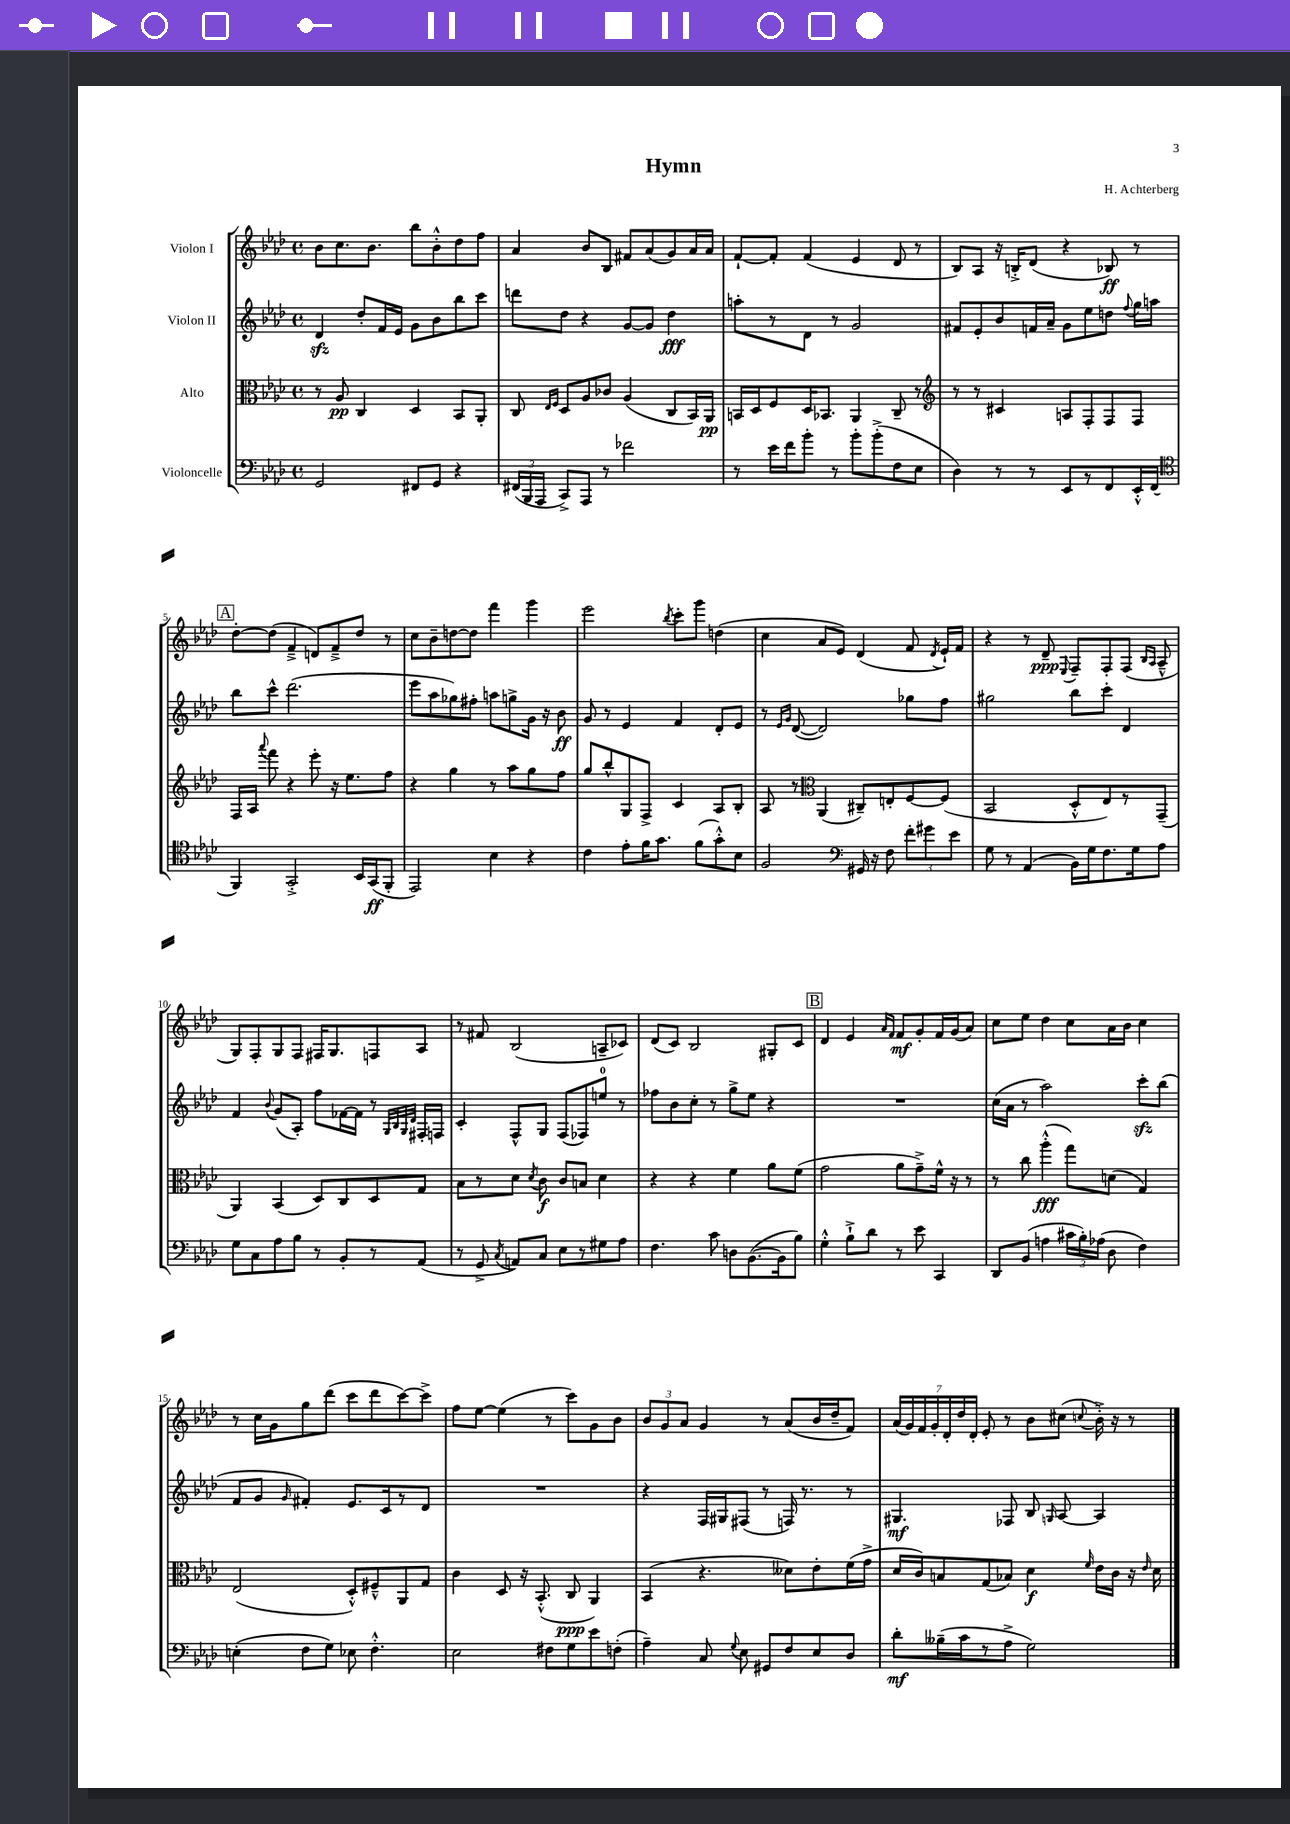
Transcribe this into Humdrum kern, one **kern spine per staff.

**kern	**kern	**kern	**kern
*staff4	*staff3	*staff2	*staff1
*clefF4	*clefC3	*clefG2	*clefG2
*k[b-e-a-d-]	*k[b-e-a-d-]	*k[b-e-a-d-]	*k[b-e-a-d-]
*M4/4	*M4/4	*M4/4	*M4/4
*met(c)	*met(c)	*met(c)	*met(c)
2GG	8r	4d-	8b-
.	8A-	.	8.cc
.	4C	8dd-'	.
.	.	.	8.b-
.	.	16f	.
.	.	16e-	.
8FF#	4D-	8g	8bb-
8GG	.	8b-	8b-'^^
4r	8BB-	8bb-	8dd-
.	8AA-'	8ccc	8ff
=	=	=	=
(24FF#	8C	8ddd	4a-
24BBB-	.	.	.
24AAA-	.	.	.
.	16qqE-	.	.
.	16qqF	.	.
8CC^)	8D-	8dd-	.
8AAA-	8A-	4r	8b-
8r	8c-	.	8B-
2f-	(4A-	[8g	8f#
.	.	8g]	(8a-
.	8C	4dd-	8g)
.	16BB-)	.	16a-
.	16AA-	.	16a-
=	=	=	=
8r	16BB	8aa'	[8f`
.	16D-	.	.
16e-	8F	8r	8f']
16f	.	.	.
8b-'	16D-	8d-	(4f
.	8.BB-	.	.
8r	.	8r	.
8b-'	4AA-	2g	4e-
(8b-'^	.	.	.
8F	8C~	.	8d-
8E-	8r	.	8r
=	=	=	=
*	*clefG2	*	*
4D-)	8r	8f#	8B-)
.	8r	8e-'	8A-
8r	4c#	8b-	16r
.	.	.	16B'^
8r	.	16f	(8d-
.	.	16a-~	.
8EE-	8A	8g	4r
8r	8F'	8ee-	.
8FF	8F	8dd	8B-)
.	.	8qqff	.
16EE-'^^	8F	16gg	8r
(16FF	.	16aa	.
=	=	=	=
*clefC4	*	*	*
4FF)	16F	8bb-	[8dd-'
.	16A-	.	.
.	8qqaaa-	.	.
.	8fff	8ccc^^	(8dd-]
2GG'^	4r	(2.ddd-	4f~^
.	8eee-'	.	8d)
.	16r	.	8f~^
.	8.ee-	.	.
16BB-	.	.	8dd-
(16GG	.	.	.
8FF'	8ff	.	8r
=	=	=	=
2EE-)	4r	8eee-	8cc
.	.	8aa-	8b-~
.	4gg	8gg-)	[8dd
.	.	8ff#'	8dd]
4B-	8r	8aa	4fff
.	8aa-	8gg^	.
4r	8gg	16g	4ggg
.	.	16r	.
.	8ff	8b-	.
=	=	=	=
4c	8gg	8g	2eee-
.	8bb-^^	8r	.
8e-'	8G	4e-	.
16f	8F^	.	.
8.g	.	.	.
.	.	.	8qbb-
.	4c	4f	8ccc'
(8f	.	.	8ggg
8g'^^)	8A-	8d-'	(4dd
8B-	8B-'	8e-	.
=	=	=	=
2F	8A-	8r	4cc
.	.	16qqe-	.
.	.	16qqg	.
.	8r	([8d-	.
*	*clefC3	*	*
.	(4AA-	2d-])	8a-
.	.	.	8e-)
*clefF4	*	*	*
16GG#	8C#~)	.	(4d-
16r	.	.	.
8F	8E'	.	.
12f'	[8F	8gg-	8f
12g#	.	.	.
.	.	.	8qd-
.	(8F]	8ff	16e-`)
12e-	.	.	.
.	.	.	16f
=	=	=	=
8G	2BB-	2gg#	4r
8r	.	.	.
(4AA-	.	.	8r
.	.	.	8d-~
.	.	.	8qqE-
16BB-)	8D-'^^	8bb-	8F~
16G	.	.	.
8.F	8E-)	8ccc'	8F'
.	8r	4d-	(8F
16G	.	.	.
.	.	.	16qqB-
.	.	.	16qqA-
8A-	(8GG~	.	8A-~^^
=	=	=	=
8G	4AA-)	4f	8G)
8C	.	.	8F'
.	.	8qqb-	.
8A-	(4BB-	(8g	8G
8B-	.	8A-')	8F
8r	8D-)	8ff	16F#
.	.	.	8.G
8BB-'	8C	[16f-	.
.	.	16f-]	.
8r	8D-	8r	8F
.	.	32qqG	.
.	.	32qqB-	.
.	.	32qqG	.
.	.	32qqd-	.
(8AA-	8G	16F#'	8A-
.	.	16F	.
=	=	=	=
8r	8B-	4c'	8r
8GG^	8r	.	8f#
8qC	.	.	.
8AA)	8d-	8F^^	(2B-
.	8qd-	.	.
8C	8c	8G	.
8E-	8c	(8F	.
8r	8B	8F-)	.
8G#	4d-	8ee	8A~
8A-	.	8r	8c-)
=	=	=	=
4.F	4r	8ff-	(8d-
.	.	8b-	8c)
.	4r	8cc'	2B-
8c	.	8r	.
8D	4f	8gg^	.
([8.BB-	.	8ee-	.
.	8a-	4r	8G#'
16BB-]	.	.	.
8B-)	(8f	.	8c
=	=	=	=
4G'^^	2g	1r	4d-
8B-`^	.	.	4e-
8d-	.	.	.
.	.	.	16qqa-
.	.	.	16qqf
8r	8a-	.	8f
8e-	8g~^)	.	8g'
4CC	16f^^	.	16f
.	16r	.	(16g
.	8r	.	8a-)
=	=	=	=
8DD-	8r	(16cc	8cc
.	.	16a-	.
(8BB-	8cc	8r	8ee-
4A	(4aa-'^^	2aa-)	4dd-
24c#	8gg)	.	8cc
24B-')	.	.	.
(24A-	.	.	.
8D-	(8d	.	16a-
.	.	.	16b-
4F)	4G)	8ccc'	4cc
.	.	(8bb-	.
=	=	=	=
(4E'	(2E-	8f	8r
.	.	8g	16cc
.	.	.	16g
.	.	16qqg	.
8F	.	4f#')	8gg
8G)	.	.	(8ddd-
8E-	8D-'^^)	8.e-	8ccc
4.F'^^	8F#~^^	.	8ddd-
.	.	16c	.
.	8AA-	8r	[8ccc)
.	8G	8d-	8ccc^]
=	=	=	=
2E-	4c	1r	8ff
.	.	.	[8ee-
.	8D-	.	(4ee-]
.	16r	.	.
.	(8.BB-'^^	.	.
8F#	.	.	8r
8G	8C	.	8ccc)
8e-	4AA-)	.	8g
(8F'	.	.	8b-
=	=	=	=
4A-~)	(4BB-	4r	12b-
.	.	.	12g
.	.	.	12a-
8C	4.r	16F	4g
.	.	16G#	.
8qqG	.	.	.
8E-	.	(8F#	.
8GG#	.	8r	8r
8F	8d--)	16F)	(8a-
.	.	8.r	.
8E-	8e-'	.	16b-
.	.	.	16dd-~
8D-	(16f	8r	8f)
.	16g^	.	.
=	=	=	=
8d-'	16d-	4.G#	(28a-
.	.	.	28g)
.	16c)	.	.
.	.	.	28f
.	.	.	28g'
(16B--~	8B	.	.
.	.	.	28d-'
.	.	.	28dd-
16c	.	.	.
.	.	.	28d-'
8r	(8G	.	8e-'
8A-^	8B-)	8F-	8r
2G)	4d-	8B-	8b-
.	.	16qqG	.
.	.	[8A-	(8cc#
.	16qqf	.	8qqcc
.	16e-	4A-]	16b-'^)
.	16c	.	16r
.	16r	.	8r
.	16qqe-	.	.
.	16d-	.	.
==	==	==	==
*-	*-	*-	*-
